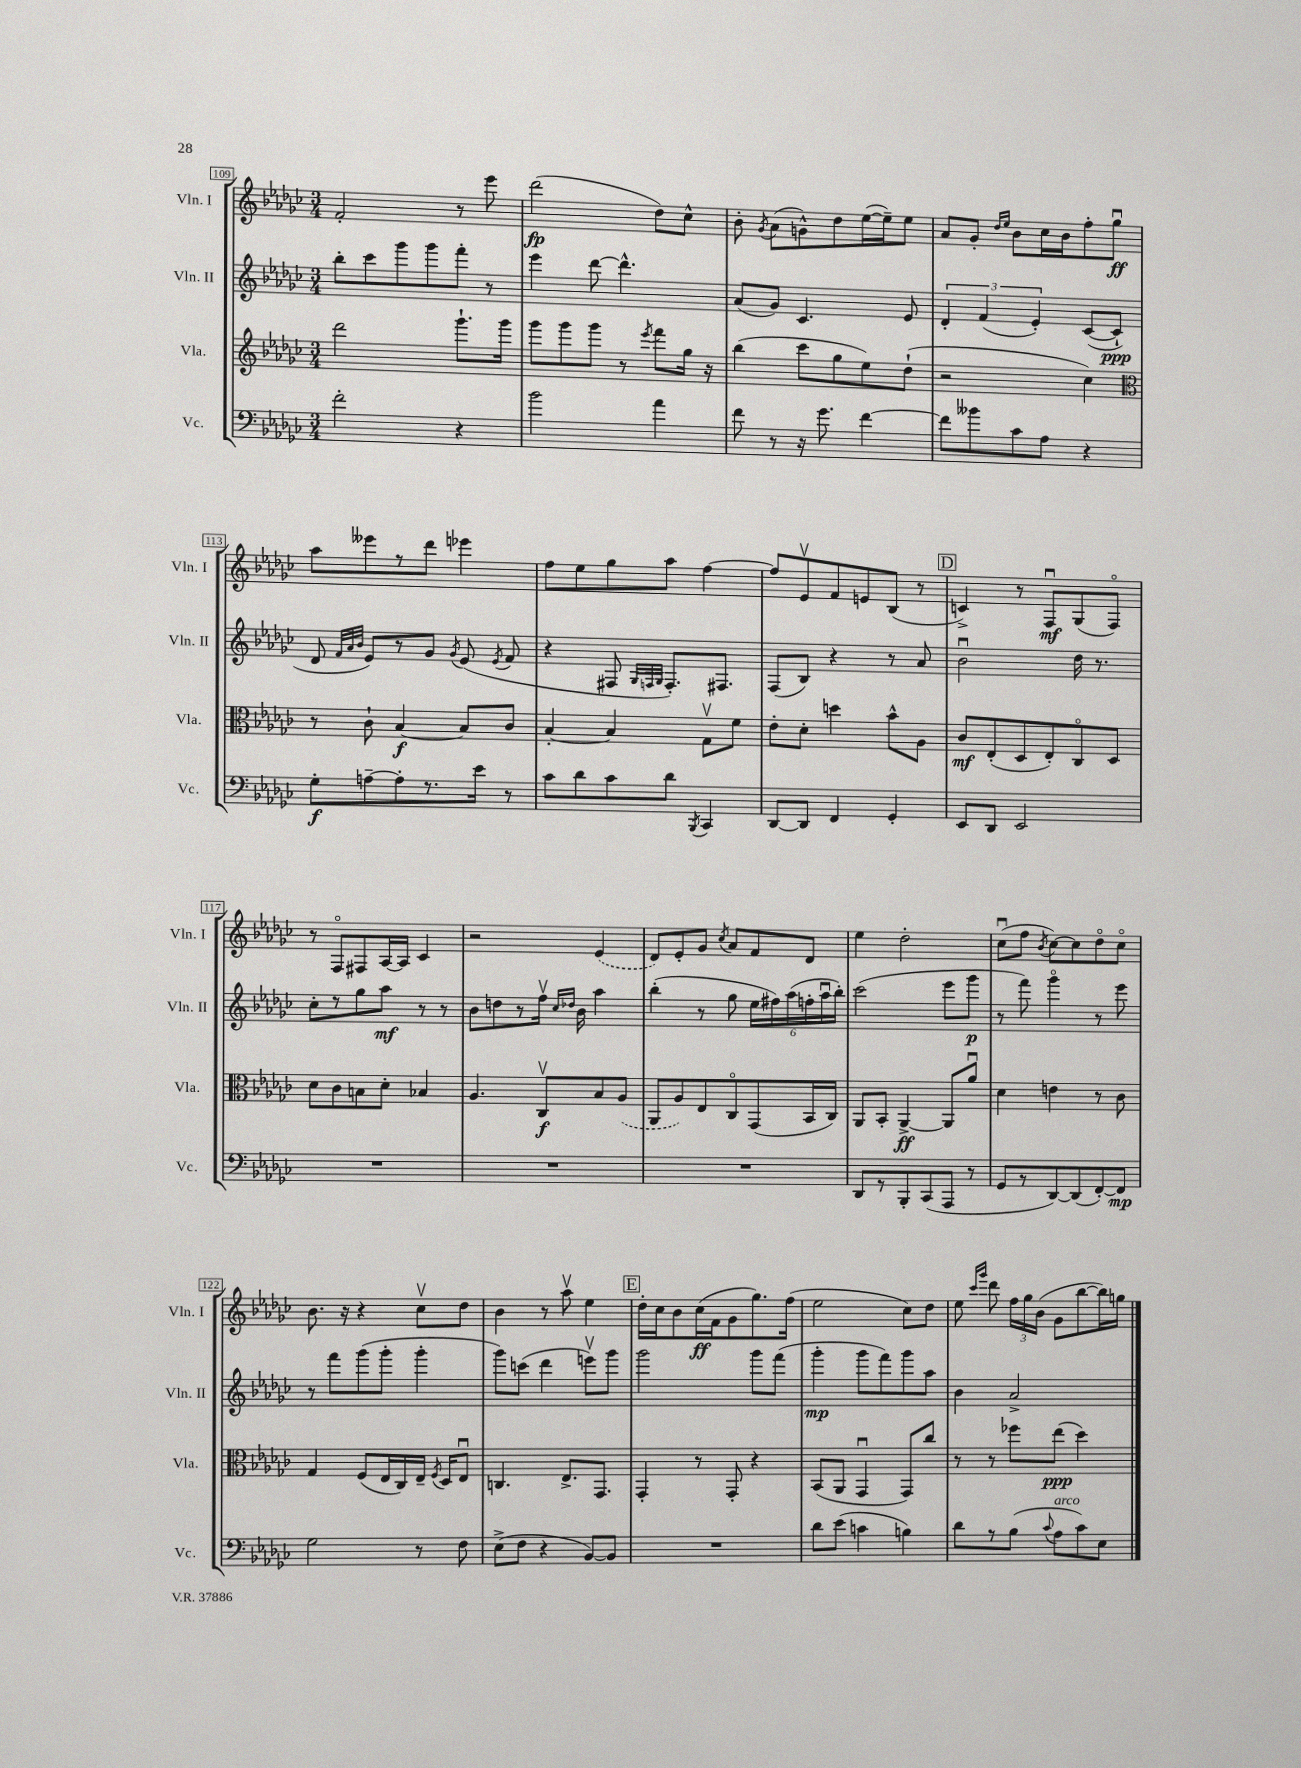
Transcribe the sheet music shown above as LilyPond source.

<<
\new StaffGroup <<
\new Staff = "s0" \with { instrumentName = "Vln. I" shortInstrumentName = "Vln. I" } {
    \clef treble \key ges \major \numericTimeSignature \time 3/4
    \autoBeamOff f'2-. r8 ees'''8 |
    des'''2\fp( des''8[) ces''8]-^ |
    bes'8-. \acciaccatura { ges'8 } aes'8[( g'8-^) des''8 ees''16~( ees''16--) ees''8] |
    aes'8[ ges'8]-. \grace { des''16[ ees''16] } bes'8[ ces''16 bes'16 f''8-. ges''8]\downbow\ff |
    aes''8[ eeses'''8 r8 des'''8] ees'''4 |
    f''8[ ees''8 ges''8 aes''8] f''4~ |
    f''8[ ees'8\upbow f'8 e'8 bes8]( r8 |
    \mark \markup { \box "D" } c'4->) r8 f8[\downbow\mf ges8( f8]\flageolet) |
    r8 f8[\flageolet fis8 aes16~ aes16] ces'4 |
    r2 \once \slurDashed ees'4( |
    des'8[) ees'8-. ges'8] \acciaccatura { ces''8 } aes'8[ f'8 des'8] |
    ees''4 des''2-. |
    ces''8[\downbow( f''8] \acciaccatura { bes'8 } ces''8[~) ces''8 des''8\flageolet ces''8]\flageolet |
    bes'8. r16 r4 ces''8[\upbow des''8] |
    bes'4 r8 aes''8\upbow ees''4 |
    \mark \markup { \box "E" } des''16[-. ces''16 bes'8 ces''16\ff( f'16 ges'8 ges''8.) f''16]( |
    ees''2 ces''8[) des''8] |
    ees''8 \grace { ces'''16[ ges'''16] } des'''8 \tuplet 3/2 { f''16[ ges''16 bes'16]( } ges'8[ bes''8~ bes''16) g''16] \bar "|." |
}
\new Staff = "s1" \with { instrumentName = "Vln. II" shortInstrumentName = "Vln. II" } {
    \clef treble \key ges \major \numericTimeSignature \time 3/4
    \autoBeamOff bes''8[-. ces'''8 ges'''8 ges'''8 f'''8]-. r8 |
    ees'''4 des'''8~ des'''4.-^ |
    aes'8[( ges'8]) ces'4. ees'8 |
    \tuplet 3/2 { des'4-. f'4( ees'4-.) } ces'8[~( ces'8]-!\ppp |
    des'8 \grace { f'32[ aes'32 bes'32] } ees'8[) r8 ges'8] \acciaccatura { ges'8 } ees'8( \acciaccatura { ees'8 } f'8 |
    r4 fis8 \grace { ges32[ f32 ges32] } f8.[-.) fis8.] |
    f8[( bes8]) r4 r8 aes'8 |
    \mark \markup { \box "D" } bes'2\downbow des''16 r8. |
    ces''8[-. r8 ges''8 aes''8]\mf r8 r8 |
    bes'8[ d''8 r8 f''16]\upbow \grace { ces''16[ des''16] } bes'16 aes''4 |
    bes''4-.( r8 ges''8 \tuplet 6/4 { ees''16[ fis''16) aes''16( f''16-. aes''16\downbow bes''16]-.) } |
    ces'''2( ees'''8[ ges'''8]\p |
    r8 f'''8) ges'''4\flageolet r8 ees'''8 |
    r8 f'''8[ ges'''8( ges'''8]-. ges'''4-. |
    ges'''8[) c'''8]( des'''4 e'''8[\upbow) ges'''8] |
    \mark \markup { \box "E" } ges'''2 ges'''8[ f'''8]( |
    ges'''4-.\mp ges'''8[ f'''8) ges'''8 aes''8] |
    bes'4 aes'2-> \bar "|." |
}
\new Staff = "s2" \with { instrumentName = "Vla." shortInstrumentName = "Vla." } {
    \clef treble \key ges \major \numericTimeSignature \time 3/4
    \autoBeamOff des'''2 ges'''8.[-! ges'''16] |
    ges'''8[ ges'''8 ges'''8] r8 \acciaccatura { ees'''8 } f'''8[ ges''16] r16 |
    bes''4( ces'''8[ ges''8 ees''8) des''8]-!( |
    r2 ces''4) |
    \clef alto r8 ces'8-! bes4~\f bes8[ ces'8] |
    bes4~-. bes4 ges8[\upbow f'8] |
    ees'8[-. des'8]-. d''4 bes'8[-^ aes8] |
    \mark \markup { \box "D" } ces'8[\mf ees8-.( des8 ees8-.) ces8\flageolet des8] |
    des'8[ ces'8 b8 des'8]-. bes4 |
    aes4. ces8[\upbow\f bes8 \once \slurDashed aes8]( |
    aes,8[ aes8) ees8 ces8\flageolet ges,8( bes,16 ces16]) |
    aes,8[ bes,8]-. aes,4~->\ff aes,8[ aes'8]\downbow |
    des'4 e'4 r8 ces'8 |
    ges4 f8[( ees16 ces16) ees16]-- \acciaccatura { f8 } des16[ ees8]\downbow |
    c4. ees8.[-> ges,8.] |
    \mark \markup { \box "E" } ges,4-. r8 ges,8-. r4 |
    bes,8[( aes,8] ges,4\downbow ges,8[) ces''8] |
    r8 r8 fes''8[ ees''8]\ppp( des''4) \bar "|." |
}
\new Staff = "s3" \with { instrumentName = "Vc." shortInstrumentName = "Vc." } {
    \clef bass \key ges \major \numericTimeSignature \time 3/4
    \autoBeamOff f'2-. r4 |
    bes'2 aes'4 |
    f'8 r8 r16 ges'8. f'4~ |
    f'8[ beses'8 ces'8 aes8] r4 |
    ges8[-.\f a8~-- a8-. r8. ees'16] r8 |
    ces'8[ des'8 ces'8 des'8] \acciaccatura { bes,,8 } ces,4 |
    des,8[~ des,8] f,4 ges,4-. |
    \mark \markup { \box "D" } ees,8[ des,8] ees,2 |
    R2. |
    R2. |
    R2. |
    des,8[ r8 bes,,8-. ces,8( aes,,8] r8 |
    ges,8[ r8 des,8~) des,8( f,8~-.) f,8]\mp |
    ges2 r8 f8 |
    ees8[->( f8] r4 bes,8[~) bes,8] |
    \mark \markup { \box "E" } R2. |
    des'8[ ees'8]( c'4 b4) |
    des'8[ r8 bes8]( \appoggiatura { ces'8 } aes8[^\markup { \italic "arco" } ces'8) ees8] \bar "|." |
}
>>
>>
\layout { \context { \Score currentBarNumber = #109 \override BarNumber.stencil = #(make-stencil-boxer 0.1 0.3 ly:text-interface::print) } }
